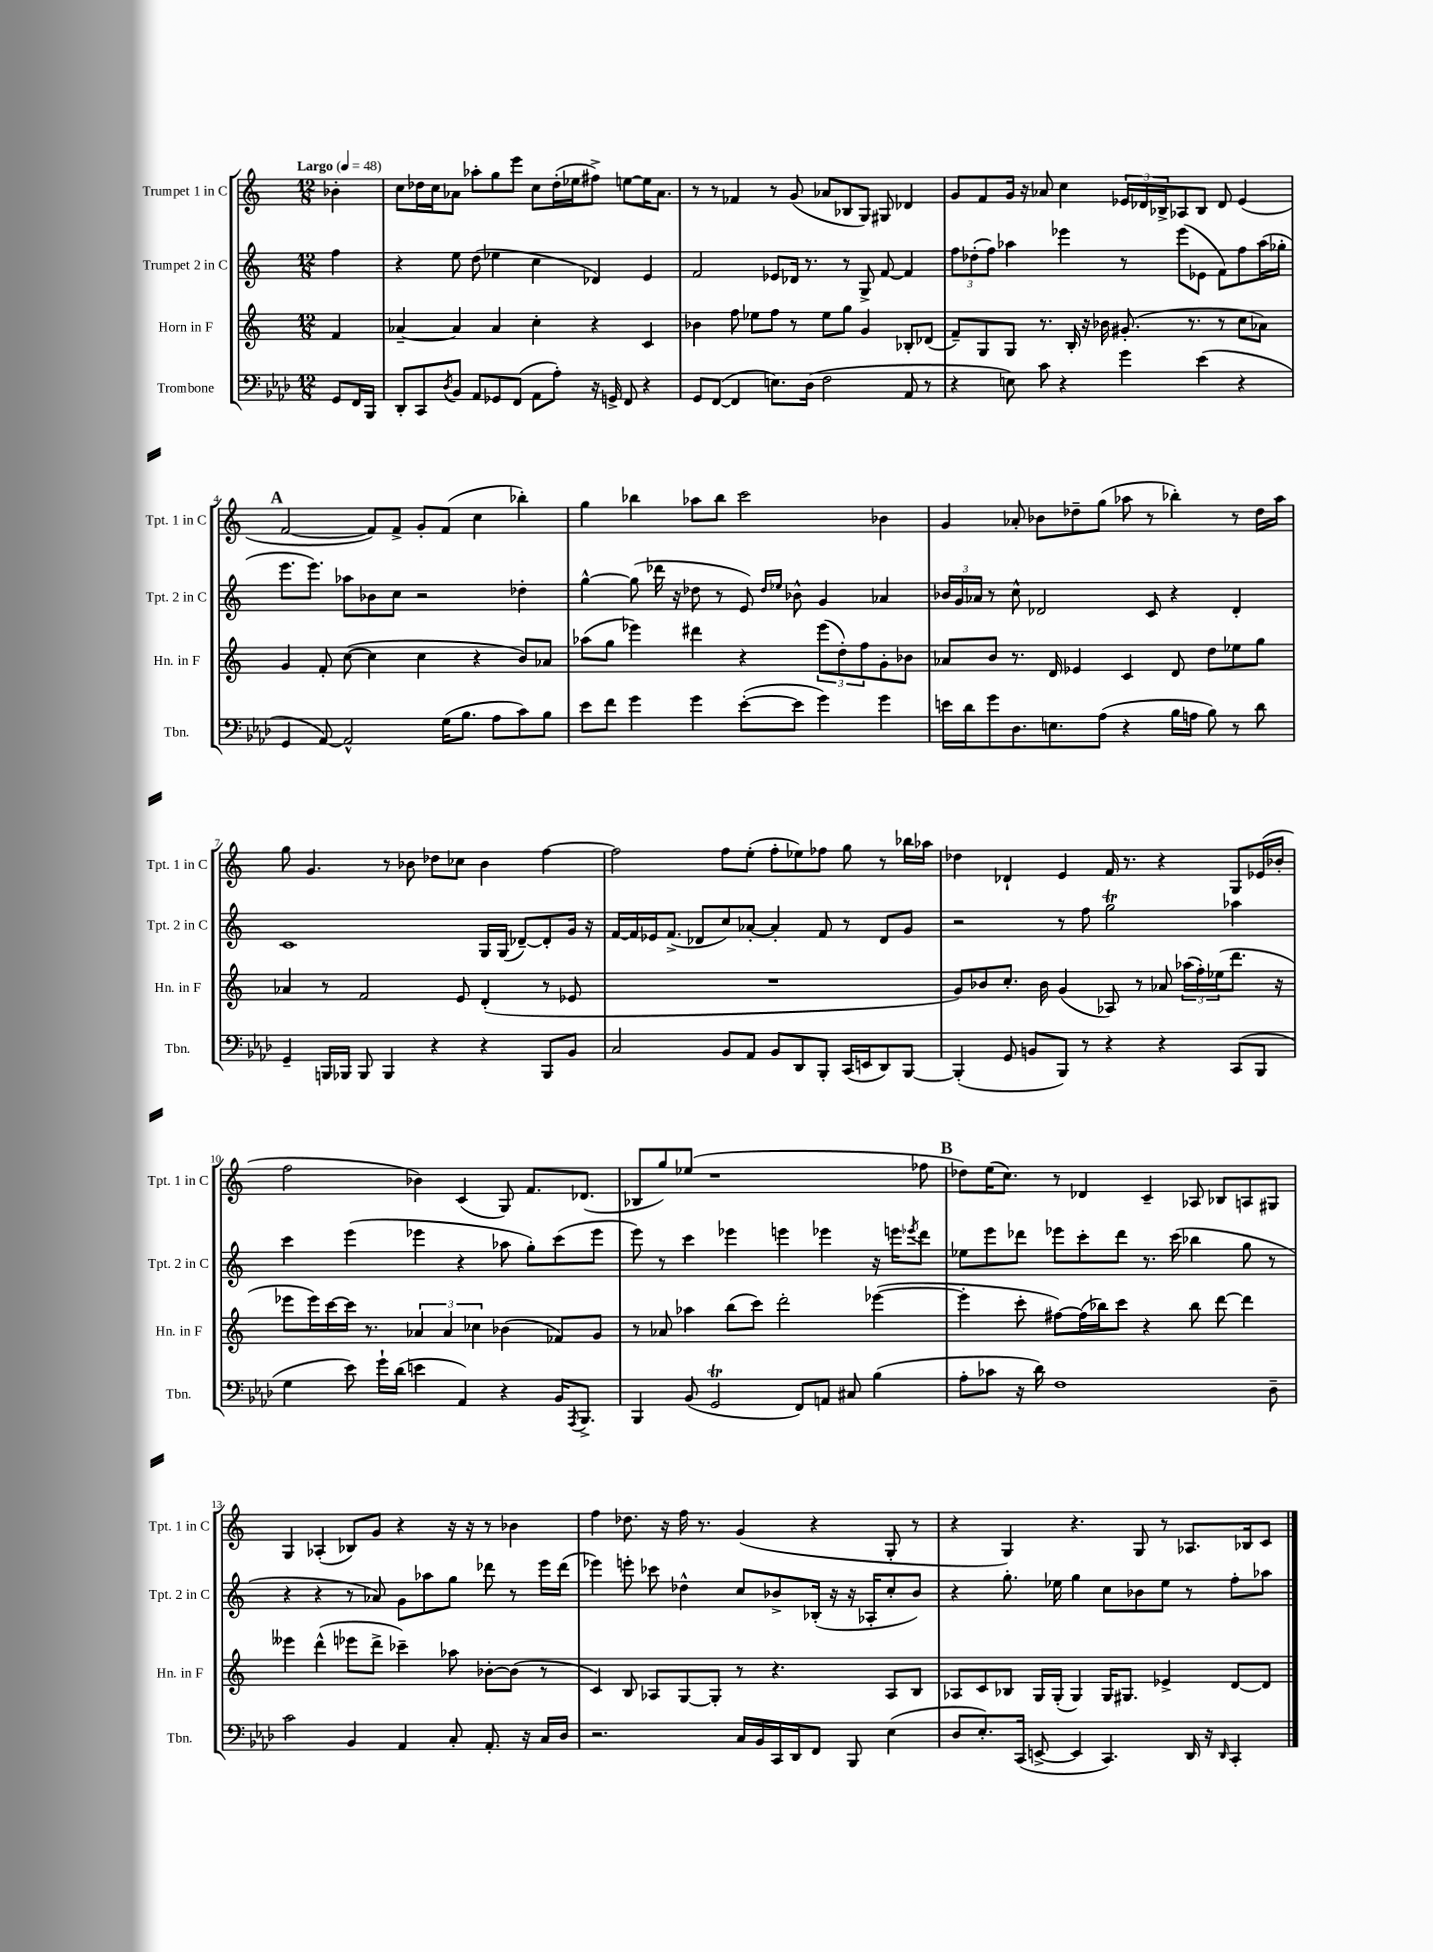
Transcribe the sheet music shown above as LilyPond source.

<<
\new StaffGroup <<
\new Staff = "s0" \with { instrumentName = "Trumpet 1 in C" shortInstrumentName = "Tpt. 1 in C" } {
    \clef treble \key c \major \numericTimeSignature \time 12/8 \partial 4 \tempo "Largo" 4 = 48
    bes'4-. |
    c''8 des''16 c''16 aes'8 aes''8-. g''8 e'''8 c''8 des''16-.( ees''16 fis''8->) e''8~ e''16 aes'8. |
    r8 r8 fes'4 r8 g'8( aes'8 bes8 g8) gis8 des'4 |
    g'8 f'8 g'16 r16 aes'8 c''4 \tuplet 3/2 { ees'16 des'16 bes16-> } aes8 bes8 des'8 ees'4( |
    \mark \markup { \bold "A" } f'2~ f'8) f'8-> g'8-. f'8( c''4 bes''4-.) |
    g''4 bes''4 aes''8 bes''8 c'''2 bes'4 |
    g'4 aes'8-. bes'8 des''8-- g''8( aes''8 r8 bes''4-.) r8 des''16 aes''16 |
    g''8 g'4. r8 bes'8 des''8 ces''8 bes'4 f''4~ |
    f''2 f''8 e''8-.( f''8-. ees''8) fes''8 g''8 r8 bes''16 aes''16 |
    des''4 des'4-! e'4 f'16 r8. r4 g8 ees'16( bes'16-. |
    f''2 bes'4) c'4( g8) f'8. des'8.( |
    bes8 g''8) ees''8( r1 fes''8 |
    \mark \markup { \bold "B" } des''8) e''16( c''8.) r8 des'4 c'4-- aes8 bes8 a8 gis8 |
    g4 aes4-.( bes8) g'8 r4 r16 r16 r8 bes'4 |
    f''4 des''8. r16 f''16 r8. g'4( r4 g8-. r8 |
    r4 g4) r4. g8 r8 aes8. bes16 c'8 \bar "|." |
}
\new Staff = "s1" \with { instrumentName = "Trumpet 2 in C" shortInstrumentName = "Tpt. 2 in C" } {
    \clef treble \key c \major \numericTimeSignature \time 12/8 \partial 4
    f''4 |
    r4 e''8 d''8( ees''4 c''4 des'4) e'4 |
    f'2 ees'8 des'16 r8. r8 g8-> f'8~ f'4 |
    \tuplet 3/2 { f''8 des''8-.( f''8) } aes''4 ees'''4 r8 ees'''8( ees'8 f'8) f''8 aes''16( ges''16-. |
    \mark \markup { \bold "A" } e'''8. e'''8.) aes''8 bes'8 c''8 r2 des''4-. |
    g''4~-^ g''8( des'''16 r16 des''8 r8 e'8) \grace { des''16 ees''16 } bes'8-^ g'4 aes'4 |
    \tuplet 3/2 { bes'16 g'16 aes'16 } r8 c''8-^ des'2 c'8 r4 des'4-. |
    c'1 g16 g16( des'8~--) des'8-. g'16 r16 |
    f'16~ f'16 ees'16 f'8.->( des'8 c''8) aes'8~-. aes'4-. f'8 r8 des'8 g'8 |
    r2 r8 f''8 g''2\trill aes''4 |
    c'''4 e'''4( ees'''4 r4 aes''8 g''8-.) c'''8( ees'''8 |
    e'''8) r8 c'''4 ees'''4 e'''4 ees'''4 r16 e'''16 \acciaccatura { ees'''8 } d'''8 |
    \mark \markup { \bold "B" } ees''8 e'''8 des'''8 ees'''8 c'''8-. des'''8 r8. c'''16( bes''4 g''8 r8 |
    r4 r4 r8 aes'8) g'8 aes''8 g''8 des'''8 r8 e'''16 des'''16( |
    ees'''4) e'''8-. ces'''8 des''4-^ c''8 bes'8-> bes16-.( r16 r16 aes16-. c''8-. bes'8) |
    r4 g''8.-. ees''16 g''4 c''8 bes'8 ees''8 r8 f''8-. aes''8 \bar "|." |
}
\new Staff = "s2" \with { instrumentName = "Horn in F" shortInstrumentName = "Hn. in F" } {
    \clef treble \key c \major \numericTimeSignature \time 12/8 \partial 4
    f'4 |
    aes'4~-- aes'4 aes'4 c''4-. r4 c'4 |
    bes'4 f''8 ees''8 f''8 r8 ees''8 g''8 g'4 bes8-. des'8( |
    f'8--) g8 g8 r8. b16-. r16 bes'16 gis'8.-.( r8. r8 c''8 aes'8) |
    \mark \markup { \bold "A" } g'4 f'8-. c''8~( c''4 c''4 r4 b'8) aes'8 |
    aes''8( g''8 ees'''4) dis'''4 r4 \tuplet 3/2 { ees'''8( d''8-.) f''8 } g'8-. bes'8 |
    aes'8 b'8 r8. d'16 ees'4 c'4 d'8 d''8 ees''8 g''8 |
    aes'4 r8 f'2 e'8 d'4-.( r8 ees'8 |
    R1. |
    g'8) bes'8 c''8.-. bes'16 g'4( aes8) r8 aes'8 \tuplet 3/2 { aes''16( f''16-.) ees''16( } d'''8. r16 |
    ees'''8 ees'''16) c'''16~ c'''16 r8. \tuplet 3/2 { aes'4 aes'4 ces''4 } bes'4( fes'8) g'8 |
    r8 aes'8 aes''4 b''8( c'''8) d'''2-. ees'''4~( |
    \mark \markup { \bold "B" } ees'''4-. c'''8-. fis''8~) fis''16( bes''16) c'''8 r4 bes''8 d'''8~ d'''4 |
    eeses'''4 d'''4-^( ees'''8 d'''8-> ces'''4--) aes''8 bes'8~-. bes'8( r8 |
    c'4) b8 aes8 g8~ g8-. r8 r4. aes8 b8 |
    aes8 c'8 bes8 g16 g16-.( g4) g16 gis8. ees'4-> d'8~ d'8 \bar "|." |
}
\new Staff = "s3" \with { instrumentName = "Trombone" shortInstrumentName = "Tbn." } {
    \clef bass \key aes \major \numericTimeSignature \time 12/8 \partial 4
    g,8 f,16 bes,,16 |
    des,8-. c,8 \acciaccatura { des8 } bes,8 aes,8 ges,8 f,8( aes,8 aes8-.) r16 g,16-> f,8 r4 |
    g,8 f,8~( f,4 e8.) des16( f2 aes,8 r8 |
    r4 e8) c'8 r4 g'4 ees'4( r4 |
    \mark \markup { \bold "A" } g,4 aes,8~) aes,2-^ g16( bes8. aes8 c'8) bes8 |
    ees'8 f'8 g'4 g'4 ees'8~-.( ees'8 g'4) g'4 |
    e'16 des'16 g'8 des8. e8. aes8( r4 bes16 a16 bes8) r8 des'8 |
    g,4-- b,,16 bes,,16 bes,,8 bes,,4 r4 r4 bes,,8 bes,8 |
    c2 bes,8 aes,8 bes,8 des,8 bes,,8-. c,16( e,16 des,8) bes,,8~ |
    bes,,4-.( g,8 b,8 bes,,8) r8 r4 r4 c,8( bes,,8 |
    g4 ees'8) g'16-! des'16( e'4 aes,4) r4 bes,16 \acciaccatura { aes,,8 } bes,,8.-> |
    bes,,4 bes,8( g,2\trill f,8) a,8 cis8 bes4( |
    \mark \markup { \bold "B" } aes8-. ces'8 r16 des'16) f1 des8-- |
    c'2 bes,4 aes,4 c8-. aes,8.-. r16 c16 des16 |
    r2. c16 bes,16 c,16 des,16 f,8 bes,,8 ees4( |
    des8 ees8.-.) c,16( e,8~-> e,4 c,4.) des,16 r16 \grace { des,16 } c,4-. \bar "|." |
}
>>
>>
